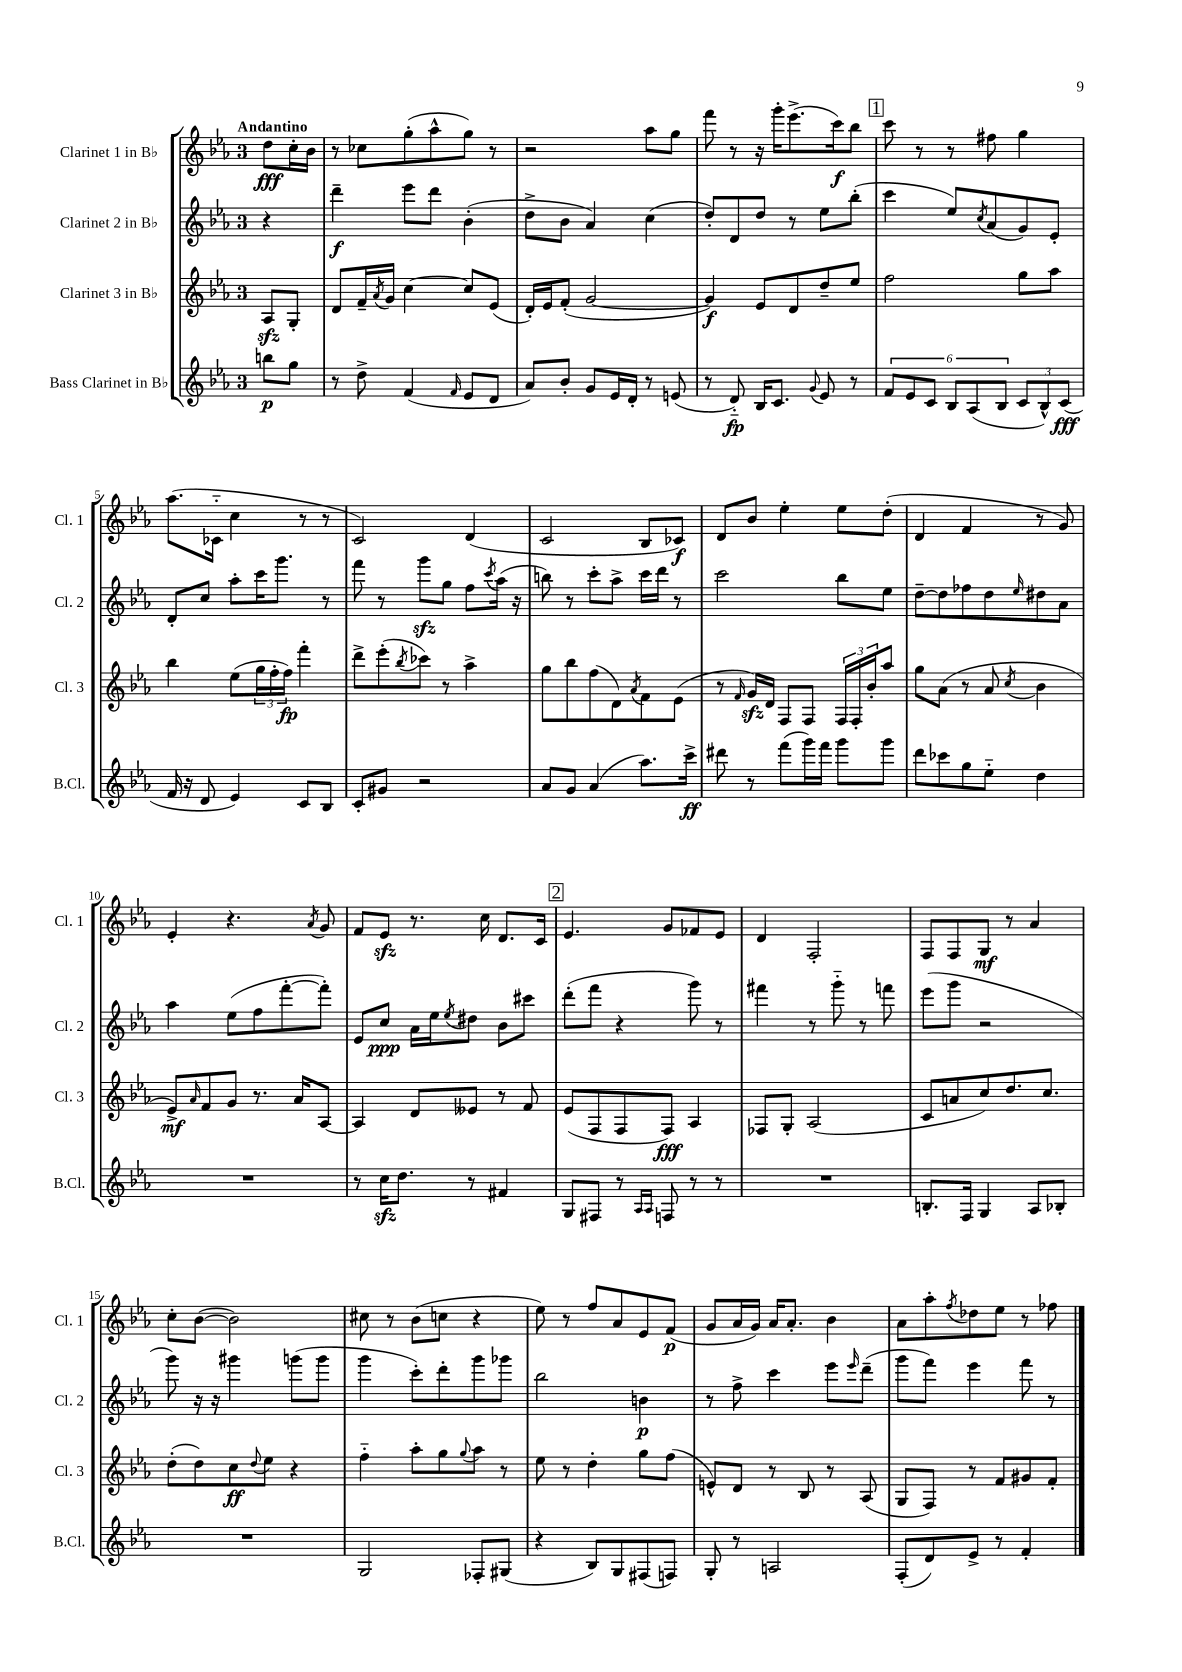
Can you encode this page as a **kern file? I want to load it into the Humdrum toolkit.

**kern	**kern	**kern	**kern
*staff4	*staff3	*staff2	*staff1
*clefG2	*clefG2	*clefG2	*clefG2
*k[b-e-a-]	*k[b-e-a-]	*k[b-e-a-]	*k[b-e-a-]
*M3/4	*M3/4	*M3/4	*M3/4
8bb	8A-	4r	8dd
8gg	8G'	.	16cc'
.	.	.	16b-
=	=	=	=
8r	8d	4ddd~	8r
8dd^	16f~	.	8cc-
.	8qa-	.	.
.	16g	.	.
(4f	[4cc	8eee-	(8gg'
.	.	8ddd	8aa-^^
16qqf	.	.	.
8e-	8cc]	(4b-'	8gg)
8d	(8e-	.	8r
=	=	=	=
8a-)	16d')	8dd^	2r
.	16e-	.	.
8b-'	(8f'	8b-	.
8g	[2g	4a-)	.
16e-	.	.	.
16d'	.	.	.
8r	.	(4cc	8aa-
(8e	.	.	8gg
=	=	=	=
8r	4g])	8dd')	8fff
8d'~)	.	8d	8r
16B-	8e-	8dd	16r
8.c	.	.	16ggg'
.	8d	8r	(8.eee-^
8qqg	.	.	.
8e-	8dd~	8ee-	.
.	.	.	16ccc)
8r	8ee-	(8bb-'	8bb-
=	=	=	=
12f	2ff	4ccc	8ccc
12e-	.	.	.
.	.	.	8r
12c	.	.	.
12B-	.	8ee-)	8r
(12A-	.	.	.
.	.	8qcc	.
.	.	(8a-	8ff#
12B-	.	.	.
12c	8gg	8g)	4gg
12B-^^)	.	.	.
.	8aa-	8e-'	.
(12c	.	.	.
=	=	=	=
16f	4bb-	8d'	(8.aa-
16r	.	.	.
8d	.	8cc	.
.	.	.	16c-'~
4e-)	(8ee-	8aa-'	4cc
.	24gg	16ccc	.
.	24ff'	.	.
.	.	8.ggg	.
.	24ff)	.	.
8c	4fff'	.	8r
8B-	.	8r	8r
=	=	=	=
8c'	8ddd^	8fff	2c)
8g#	(8eee-'	8r	.
.	8qbb-	.	.
2r	8ccc-)	8ggg	.
.	8r	8gg	.
.	4aa-^	8ff	(4d
.	.	8qccc	.
.	.	(16aa-	.
.	.	16r	.
=	=	=	=
8a-	8gg	8bb)	2c
8g	8bb-	8r	.
(4a-	(8ff	8ccc'	.
.	8d)	8aa-^	.
.	8qa-	.	.
8.aa-)	8f	16ccc	8B-
.	.	16ddd	.
.	(8e-	8r	8c-)
16ccc^	.	.	.
=	=	=	=
8ddd#	8r	2ccc	8d
.	16qqf	.	.
8r	16g)	.	8b-
.	16d	.	.
(8fff	8F	.	4ee-'
16ggg)	8F	.	.
16fff	.	.	.
8ggg	24F	8bb-	8ee-
.	24F'	.	.
.	24b-'	.	.
8ggg	8aa-	8ee-	(8dd'
=	=	=	=
8ddd	8gg	[8dd~	4d
8ccc-	(8a-	8dd]	.
8gg	8r	8ff-	4f
8ee-'~	8a-	8dd	.
.	8qcc	16qqee-	.
4dd	4b-	8dd#	8r
.	.	8a-	8g)
=	=	=	=
2.r	8e-^)	4aa-	4e-'
.	16qqa-	.	.
.	8f	.	.
.	8g	(8ee-	4.r
.	8.r	8ff	.
.	.	[8fff'	.
.	16a-	.	.
.	.	.	8qa-
.	[8A-	8fff'])	8g
=	=	=	=
8r	4A-]	8e-	8f
16cc	.	8cc	8e-
8.dd	.	.	.
.	8d	16a-	8.r
.	.	16ee-	.
.	.	8qee-	.
8r	8e--	8dd#	.
.	.	.	16cc
4f#	8r	8b-	8.d
.	8f	8ccc#	.
.	.	.	16c
=	=	=	=
8G	(8e-	(8ddd'	4.e-
8F#	8F	8fff	.
8r	8F	4r	.
16qqA-	.	.	.
16qqA-	.	.	.
8F	8F)	.	8g
8r	4A-	8ggg)	8f-
8r	.	8r	8e-
=	=	=	=
2.r	8F-	4fff#	4d
.	8G'	.	.
.	(2A-	8r	2F'
.	.	8ggg'~	.
.	.	8r	.
.	.	8fff	.
=	=	=	=
8.B'	8c	(8eee-	8F
.	8a	8ggg	8F
16F	.	.	.
4G	8cc)	2r	8G
.	8.dd	.	8r
8A-	.	.	4a-
.	8.cc	.	.
8B-'	.	.	.
=	=	=	=
2.r	(8dd'	8ggg)	8cc'
.	8dd)	16r	([8b-
.	.	16r	.
.	8cc	4ggg#	2b-])
.	8qqdd	.	.
.	8ee-	.	.
.	4r	(8ggg	.
.	.	8ggg	.
=	=	=	=
2G	4ff'~	4ggg	8cc#
.	.	.	8r
.	8aa-'	8ccc')	(8b-
.	8gg	8ddd'	8cc
.	8qqgg	.	.
8F-'	8aa-	8ggg	4r
(8G#	8r	8ggg-	.
=	=	=	=
4r	8ee-	2bb-	8ee-)
.	8r	.	8r
8B-)	4dd'	.	8ff
8G	.	.	8a-
(8F#	8gg	4b	8e-
8F)	(8ff	.	(8f
=	=	=	=
8G'	8e^^)	8r	8g
8r	8d	8ff^	16a-
.	.	.	16g)
2A	8r	4ccc	16a-
.	.	.	8.a-'
.	8B-	.	.
.	8r	8eee-	4b-
.	.	16qqeee-	.
.	(8A-	(8ddd~	.
=	=	=	=
(8F'	8G	8ggg	8a-
8d)	8F)	8fff)	8aa-'
.	.	.	8qff
8e-^	8r	4eee-	8dd-
8r	8f	.	8ee-
4f'	8g#	8fff	8r
.	8f'	8r	8ff-
==	==	==	==
*-	*-	*-	*-
